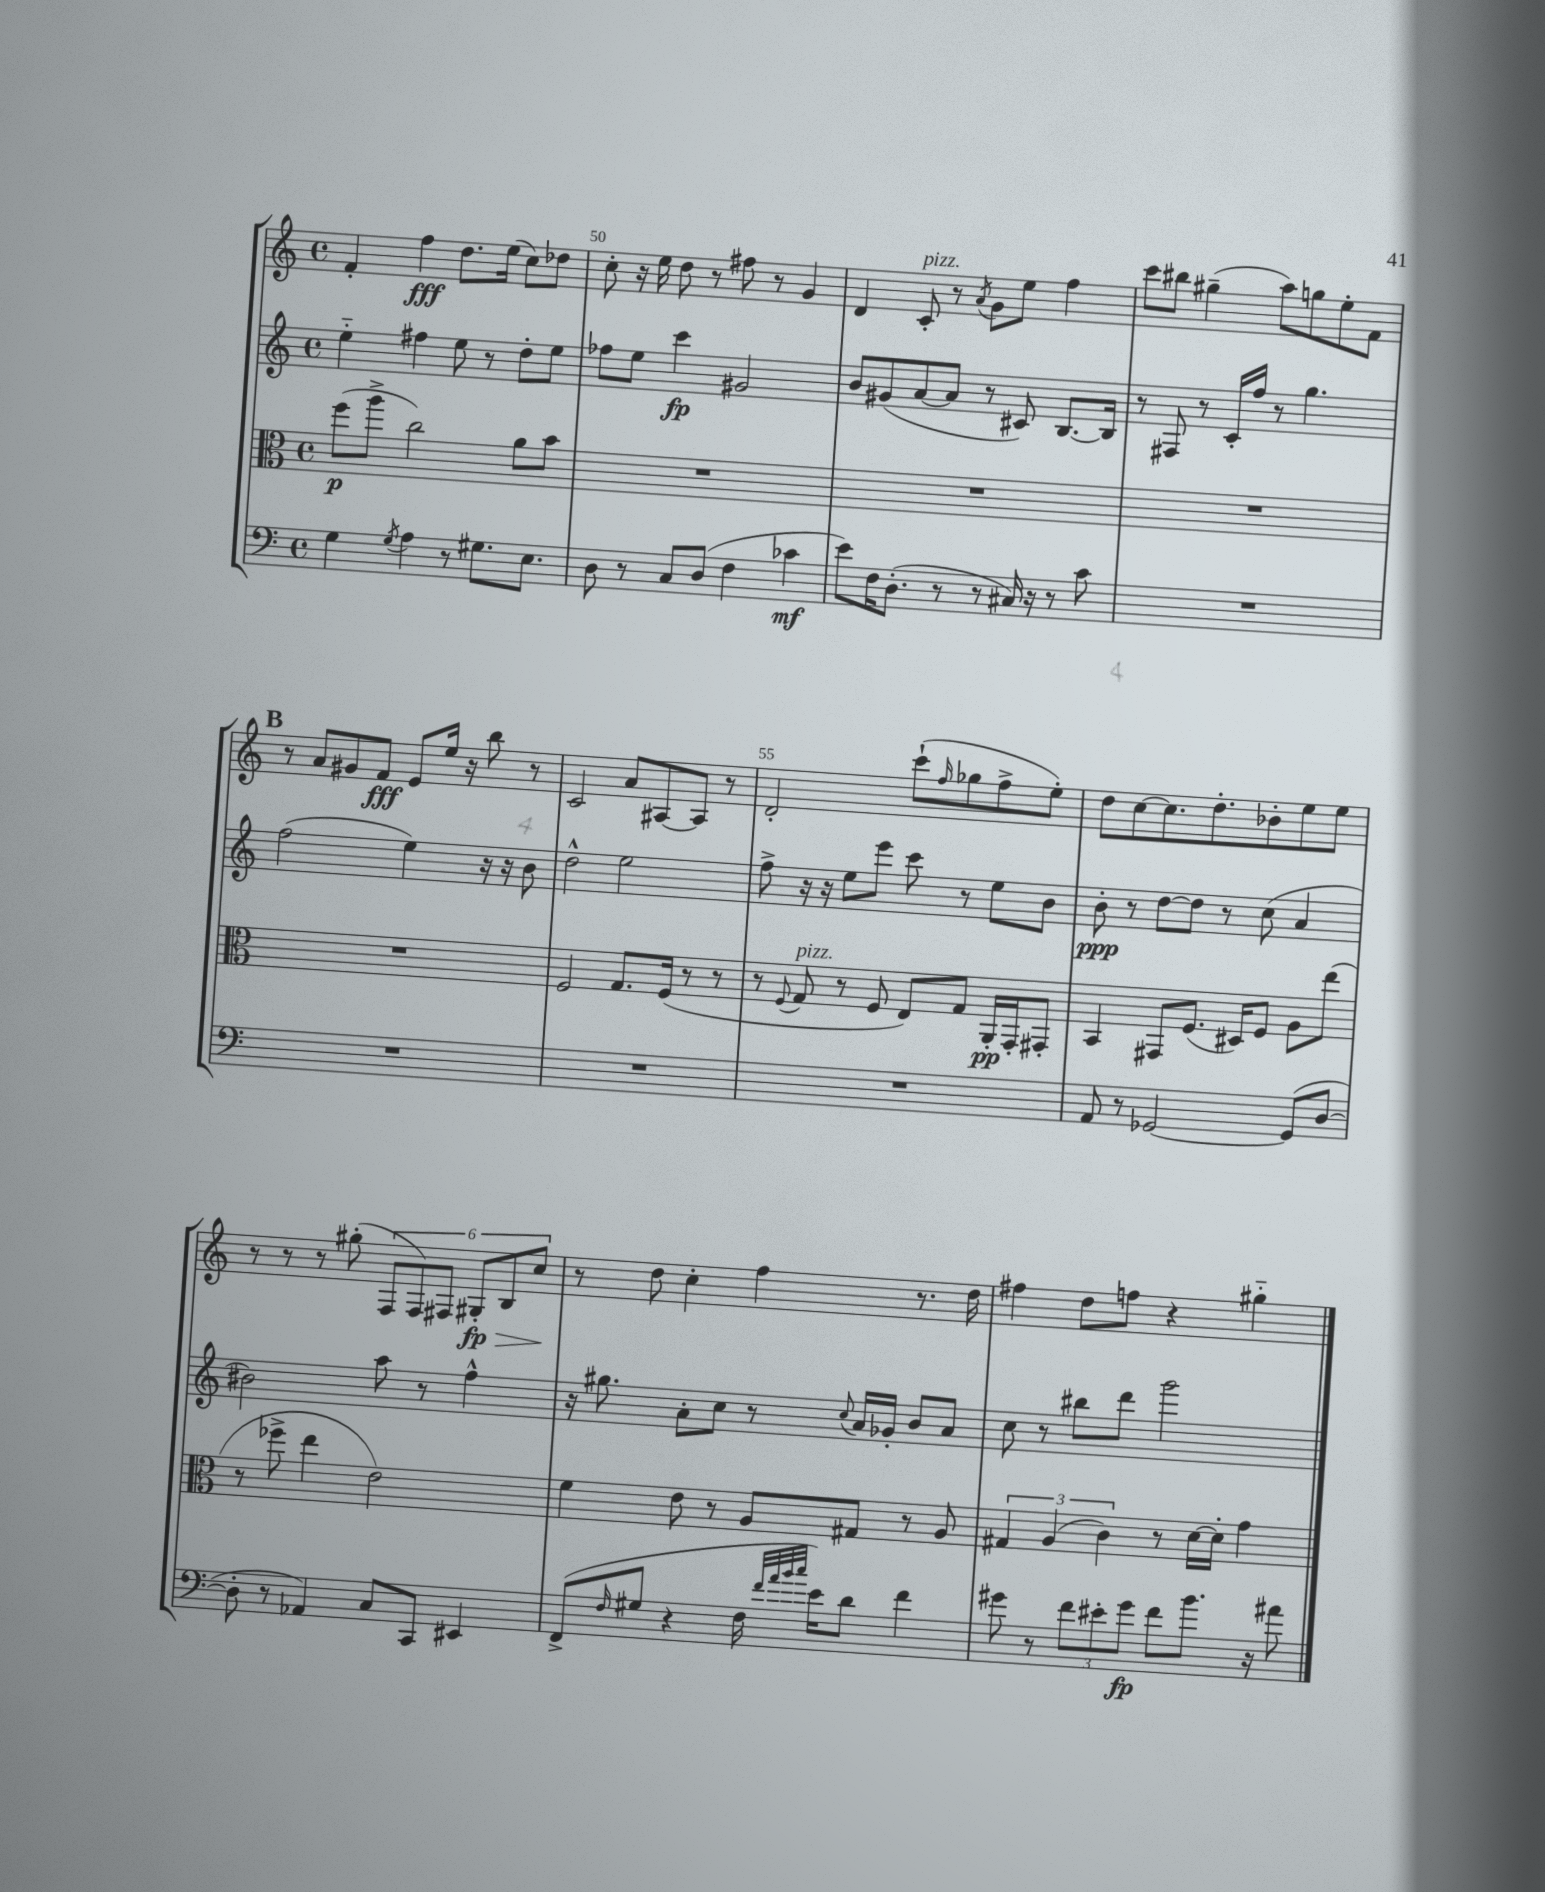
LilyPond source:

<<
\new StaffGroup <<
\new Staff = "s0" {
    \clef treble \key c \major \defaultTimeSignature \time 4/4
    f'4-. f''4\fff d''8. e''16( c''8) des''8 |
    c''8-. r16 e''16 d''8 r8 fis''8 r8 g'4 |
    d'4 c'8-.^\markup { \italic "pizz." } r8 \acciaccatura { a'8 } g'8 e''8 f''4 |
    c'''8 bis''8 gis''4--( a''8) g''8 e''8-. f'8 |
    \mark \markup { \bold "B" } r8 a'8 gis'8 f'8\fff e'8 e''16 r16 b''8 r8 |
    c'2 a'8 ais8~ ais8 r8 |
    d'2-. c'''8-!( \grace { f''16 } ges''8 f''8-> e''8-.) |
    d''8 c''8~ c''8. d''8.-. bes'8-. e''8 e''8 |
    r8 r8 r8 gis''8-.( \tuplet 6/4 { f8 f8) fis8 gis8-.\fp\> b8 c''8\! } |
    r8 d''8 c''4-. f''4 r8. d''16 |
    fis''4 d''8 f''8 r4 gis''4-_ \bar "|." |
}
\new Staff = "s1" {
    \clef treble \key c \major \defaultTimeSignature \time 4/4
    e''4-_ fis''4 e''8 r8 d''8-. e''8 |
    fes''8 e''8 c'''4\fp gis'2 |
    b'8 gis'8( a'8~ a'8 r8 cis'8) b8.~ b16 |
    r8 fis8 r8 c'16-. f''16 r8 g''4. |
    \mark \markup { \bold "B" } f''2( e''4) r16 r16 b'8 |
    d''2-^ e''2 |
    f''8-> r16 r16 e''8 e'''8 c'''8 r8 e''8 b'8 |
    b'8-.\ppp r8 d''8~ d''8 r8 c''8( a'4 |
    bis'2) a''8 r8 f''4-^ |
    r16 gis''8. a'8-. c''8 r8 \appoggiatura { c''8 } a'16 ges'16-. b'8 a'8 |
    c''8 r8 bis''8 d'''8 g'''2 \bar "|." |
}
\new Staff = "s2" {
    \clef alto \key c \major \defaultTimeSignature \time 4/4
    f''8\p( a''8-> c''2) a'8 b'8 |
    R1 |
    R1 |
    R1 |
    \mark \markup { \bold "B" } R1 |
    f2 g8. f16( r8 r8 |
    r8 \appoggiatura { f8 } g8^\markup { \italic "pizz." } r8 f8 e8) g8 a,16-.\pp g,16-. gis,8-. |
    b,4 gis,8 f8.( dis16) f8 a8 e''8( |
    r8 fes''8-> e''4 e'2) |
    f'4 e'8 r8 a8 gis8 r8 a8 |
    \tuplet 3/2 { gis4 a4( c'4) } r8 d'16~ d'16-. g'4 \bar "|." |
}
\new Staff = "s3" {
    \clef bass \key c \major \defaultTimeSignature \time 4/4
    g4 \acciaccatura { g8 } a4 r8 gis8. e8. |
    d8 r8 c8 d8( f4 ces'4\mf |
    e'8) f16 d8.-.( r8 r8 cis16) r16 r8 c'8 |
    R1 |
    \mark \markup { \bold "B" } R1 |
    R1 |
    R1 |
    a,8 r8 ges,2~ ges,8( d8~ |
    d8-. r8 aes,4) c8 c,8 eis,4 |
    f,8->( \grace { f16 } gis8 r4 f16 \grace { f'32 a'32 b'32 c''32 } e'16) d'8 f'4 |
    gis'8 r8 \tuplet 3/2 { f'8 eis'8-. gis'8\fp } f'8 b'8. r16 ais'8 \bar "|." |
}
>>
>>
\layout { \context { \Score currentBarNumber = #49 \override BarNumber.break-visibility = ##(#f #t #t) barNumberVisibility = #(every-nth-bar-number-visible 5) } }
